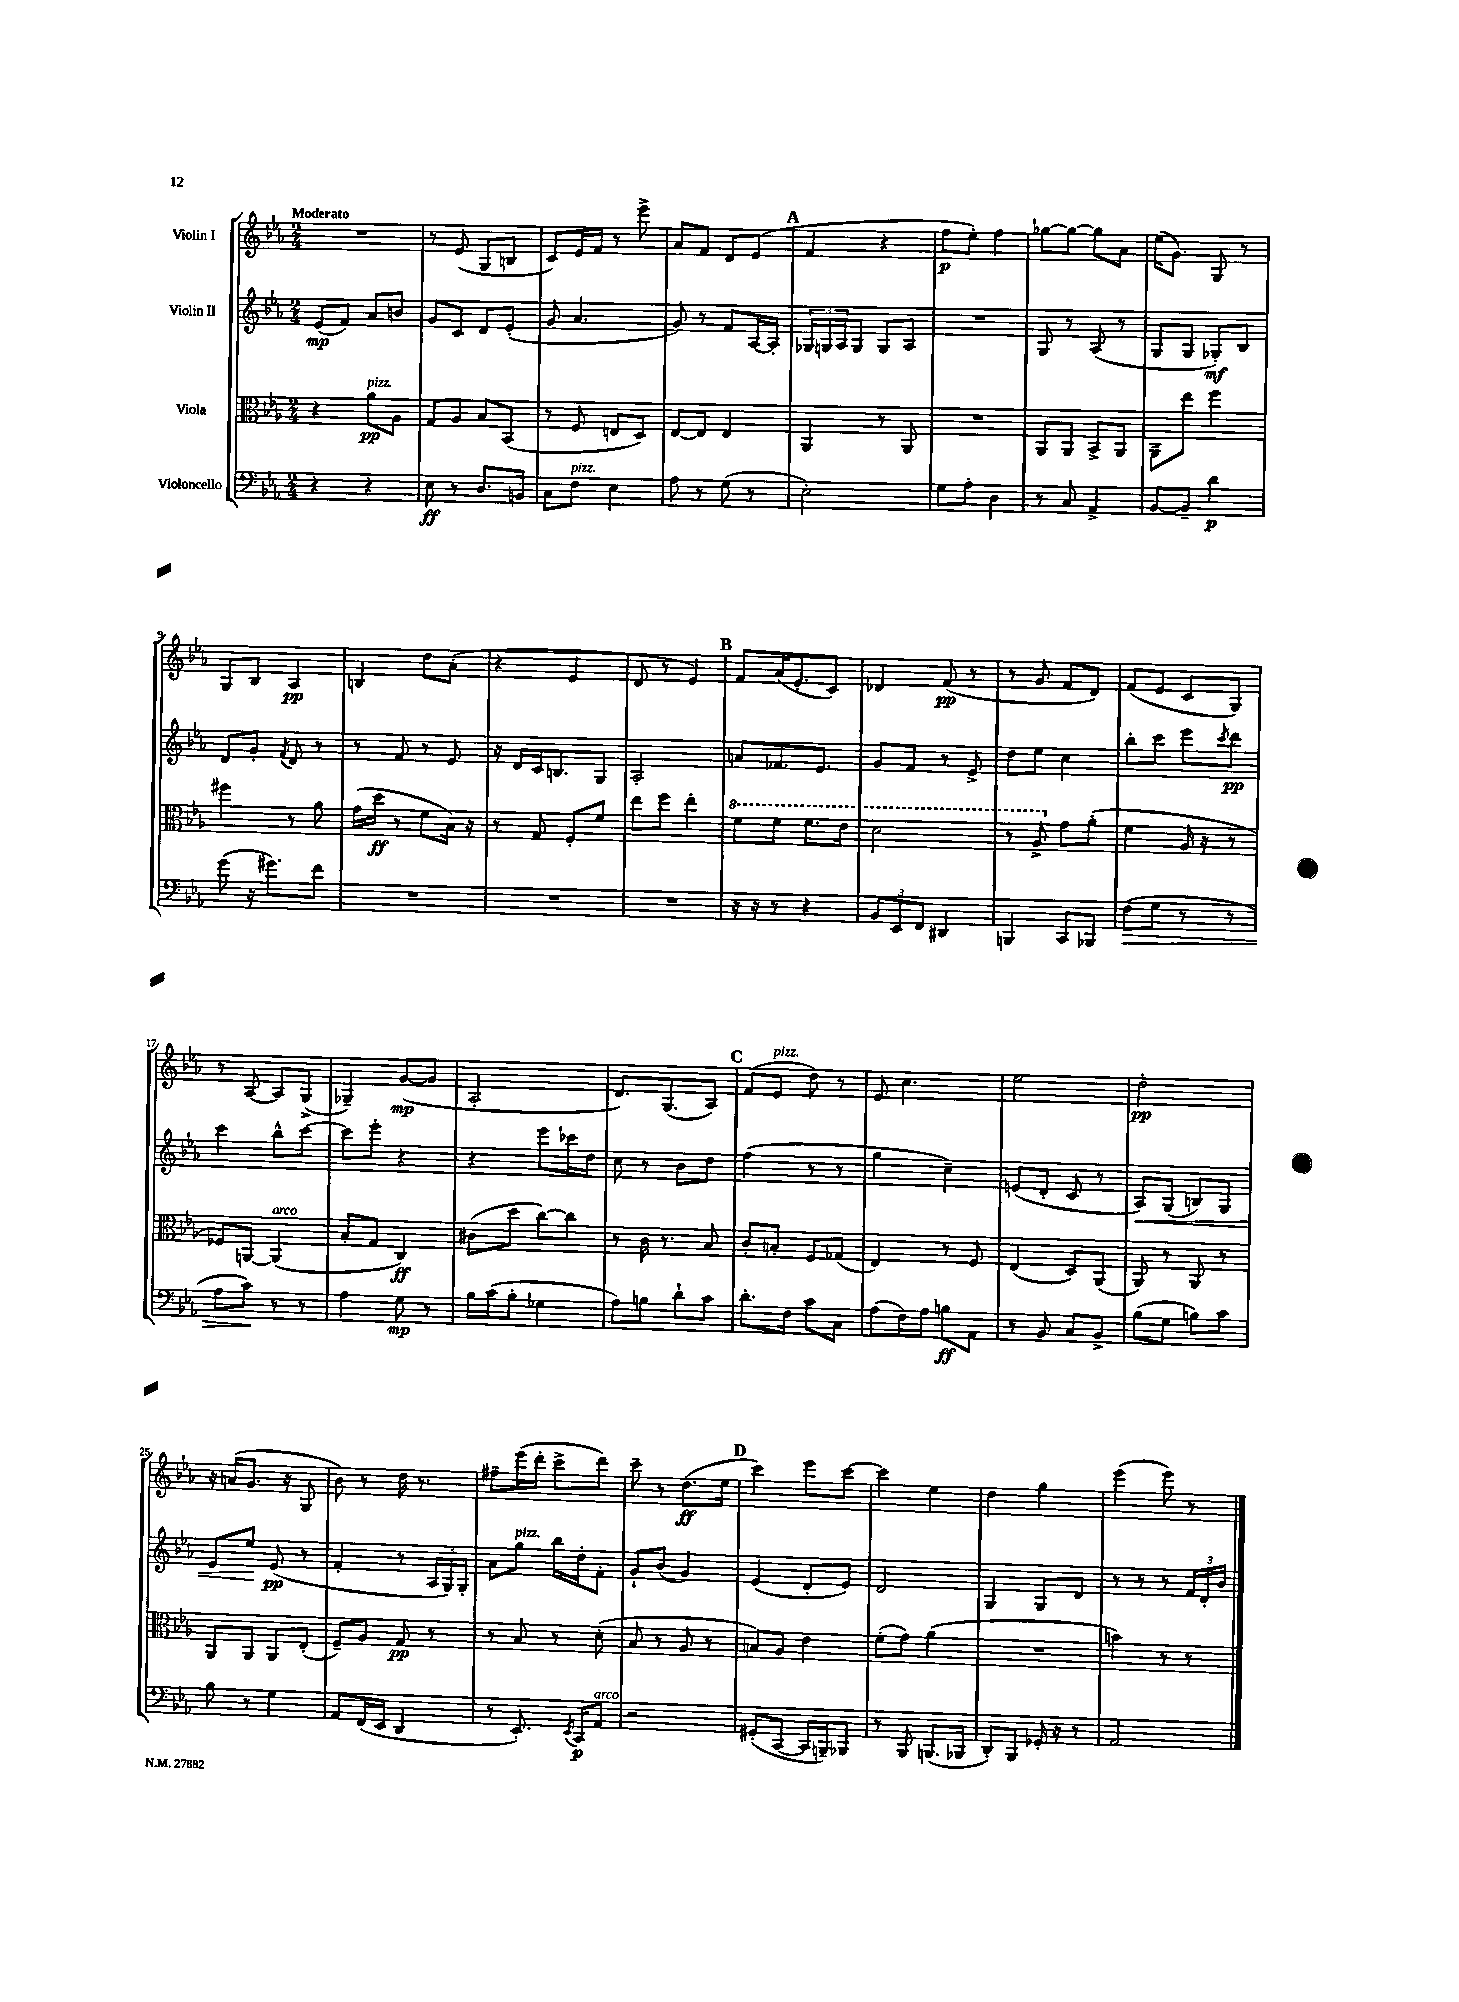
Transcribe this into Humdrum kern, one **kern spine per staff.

**kern	**kern	**kern	**kern
*staff4	*staff3	*staff2	*staff1
*clefF4	*clefC3	*clefG2	*clefG2
*k[b-e-a-]	*k[b-e-a-]	*k[b-e-a-]	*k[b-e-a-]
*M2/4	*M2/4	*M2/4	*M2/4
4r	4r	(8e-	2r
.	.	8f)	.
4r	8a-	8a-	.
.	8A-	8b	.
=	=	=	=
8E-	8G	8g	8r
8r	8A-	8c	(8e-
8.D	8B-	8d	8G
.	(8BB-	(8e-'	8B
16BB	.	.	.
=	=	=	=
8C	8r	8g	8c)
8F	8F	4.a-	16e-
.	.	.	16f
4E-	8E	.	8r
.	8D)	.	8eee-^
=	=	=	=
8A-	[8E-	8g)	8a-
8r	8E-]	8r	8f
(8G	4E-	8f	8d
8r	.	[16A-	(8e-
.	.	16A-']	.
=	=	=	=
2E-')	4AA-	24G-	4f
.	.	24G	.
.	.	24A-	.
.	.	8G	.
.	8r	8G	4r
.	8AA-	8A-	.
=	=	=	=
8G	2r	2r	8ff
8A-'	.	.	8ee-')
4D	.	.	4ff
=	=	=	=
8r	8AA-	8G	[8gg-
8C	8AA-	8r	8gg-_
4AA-^	8BB-^	(8A-	8gg-]
.	8AA-	8r	8a-
=	=	=	=
[8BB-	8AA-~	8G	(16ee-
.	.	.	8.g)
8BB-~]	8ee-	8G	.
4d	4ff	8G-')	8G
.	.	8B-	8r
=	=	=	=
(8g	4ff#	8d	8G
16r	.	8g'	8B-
8.g#)	.	.	.
.	.	8qf	.
.	8r	8d	4A-
8f	8a-	8r	.
=	=	=	=
2r	(16g	8r	4B
.	16dd	.	.
.	8r	8f	.
.	8f	8r	8dd
.	16B-)	8e-	(8a-'
.	16r	.	.
=	=	=	=
2r	8r	16r	4r
.	.	16d	.
.	8G	16c	.
.	.	8.B	.
.	8F'	.	4e-
.	8f	8G	.
=	=	=	=
2r	8ee-	2A-'	8d
.	8ff	.	8r
.	4ee-'	.	4e-)
=	=	=	=
16r	8ff	8a	8f
16r	.	.	.
8r	8ff	8.f-	(16a-
.	.	.	8.e-'
4r	8.ff	.	.
.	.	8.e-	.
.	.	.	8c)
.	16ee-	.	.
=	=	=	=
12BB-	2dd	8g	4d-
12EE-	.	.	.
.	.	8f	.
12FF	.	.	.
4DD#	.	8r	(8f
.	.	8e-^	8r
=	=	=	=
4BBB	8r	8dd	8r
.	8a-^	8ee-	8g
8CC	8g	4cc	8f
8BBB-	(8a-'	.	8d)
=	=	=	=
(8F	4f	8bb-'	(8f
8G	.	8ccc	8e-
8r	16A-	8eee-	8c
.	16r	.	.
.	.	8qccc	.
8r	8r	8ddd	8G)
=	=	=	=
8A-	8F-)	4ccc	8r
8c)	[8AA	.	[8A-
8r	(4AA]	8bb-^^	8A-]
8r	.	[8ccc	(8G^
=	=	=	=
4A-	8B-'	8ccc]	4G-~)
.	8G	8eee-'	.
8G	4C)	4r	([8g
8r	.	.	8g]
=	=	=	=
16B-	(8c#	4r	2A-'
(16c	.	.	.
8B-'	8dd	.	.
4G-	[8cc)	8eee-	.
.	8cc]	16ccc-	.
.	.	16dd	.
=	=	=	=
8A-)	8r	8cc	8.d)
8B	16c	8r	.
.	8.r	.	(8.G
8d`	.	8b-	.
8c	8B-	8dd	8A-)
=	=	=	=
8.d'	8c'	(4ff	(8f
.	8B'	.	8e-
16F	.	.	.
8c	8F	8r	8dd)
8C	(8G-	8r	8r
=	=	=	=
(8A-	4E-)	4gg	8e-
16F)	.	.	4.cc
16A-	.	.	.
8B	8r	4cc~)	.
8AA-	8F	.	.
=	=	=	=
8r	(4E-	(8e	2ee-
8BB-	.	8d'	.
8C	8D)	8c	.
8BB-^	(8AA-	8r	.
=	=	=	=
(8B-	8AA-)	8A-)	2dd'
8G	8r	(8G	.
8B)	8AA-	8B)	.
8c	8r	8G	.
=	=	=	=
8B-	8AA-	8e-	16r
.	.	.	(16a
8r	8AA-	8ee-	8.g
4G	8AA-	(8e-	.
.	.	.	16r
.	(8E-'	8r	8G
=	=	=	=
8AA-	8F~)	4f'	8b-)
(16FF	8A-	.	8r
16EE-	.	.	.
4DD	8G	8r	16dd
.	.	.	8.r
.	8r	24A-	.
.	.	24G)	.
.	.	24G'	.
=	=	=	=
8r	8r	8a-	8ff#~
8.EE-')	8B-	8gg	(16eee-
.	.	.	16ddd'
.	8r	16bb-	8ccc^
8qEE-	.	.	.
16CC	.	16dd'	.
8AA-	(8d'	8f'	8ddd)
=	=	=	=
2r	8B-	8g`	8ccc~
.	8r	(8b-	8r
.	8A-	4g)	(8.dd
.	8r	.	.
.	.	.	16ee-
=	=	=	=
(8GG#'	8B)	(4e-	4ccc)
[8CC	8A-	.	.
16CC]	4e-	8d'	8eee-
16BBB~)	.	.	.
8BBB-	.	8e-)	[8ccc
=	=	=	=
8r	(8f'	2d	4ccc]
8BBB-	8g)	.	.
(8.BBB	(4a-	.	4ee-
16BBB-	.	.	.
=	=	=	=
8DD')	2r	4G	4dd
8BBB-	.	.	.
16GG-'	.	8G	4gg
16r	.	.	.
8r	.	8d	.
=	=	=	=
2AA-	4b)	8r	(4eee-
.	.	8r	.
.	8r	8r	8eee-)
.	8r	24f	8r
.	.	24d'	.
.	.	24b-	.
==	==	==	==
*-	*-	*-	*-
